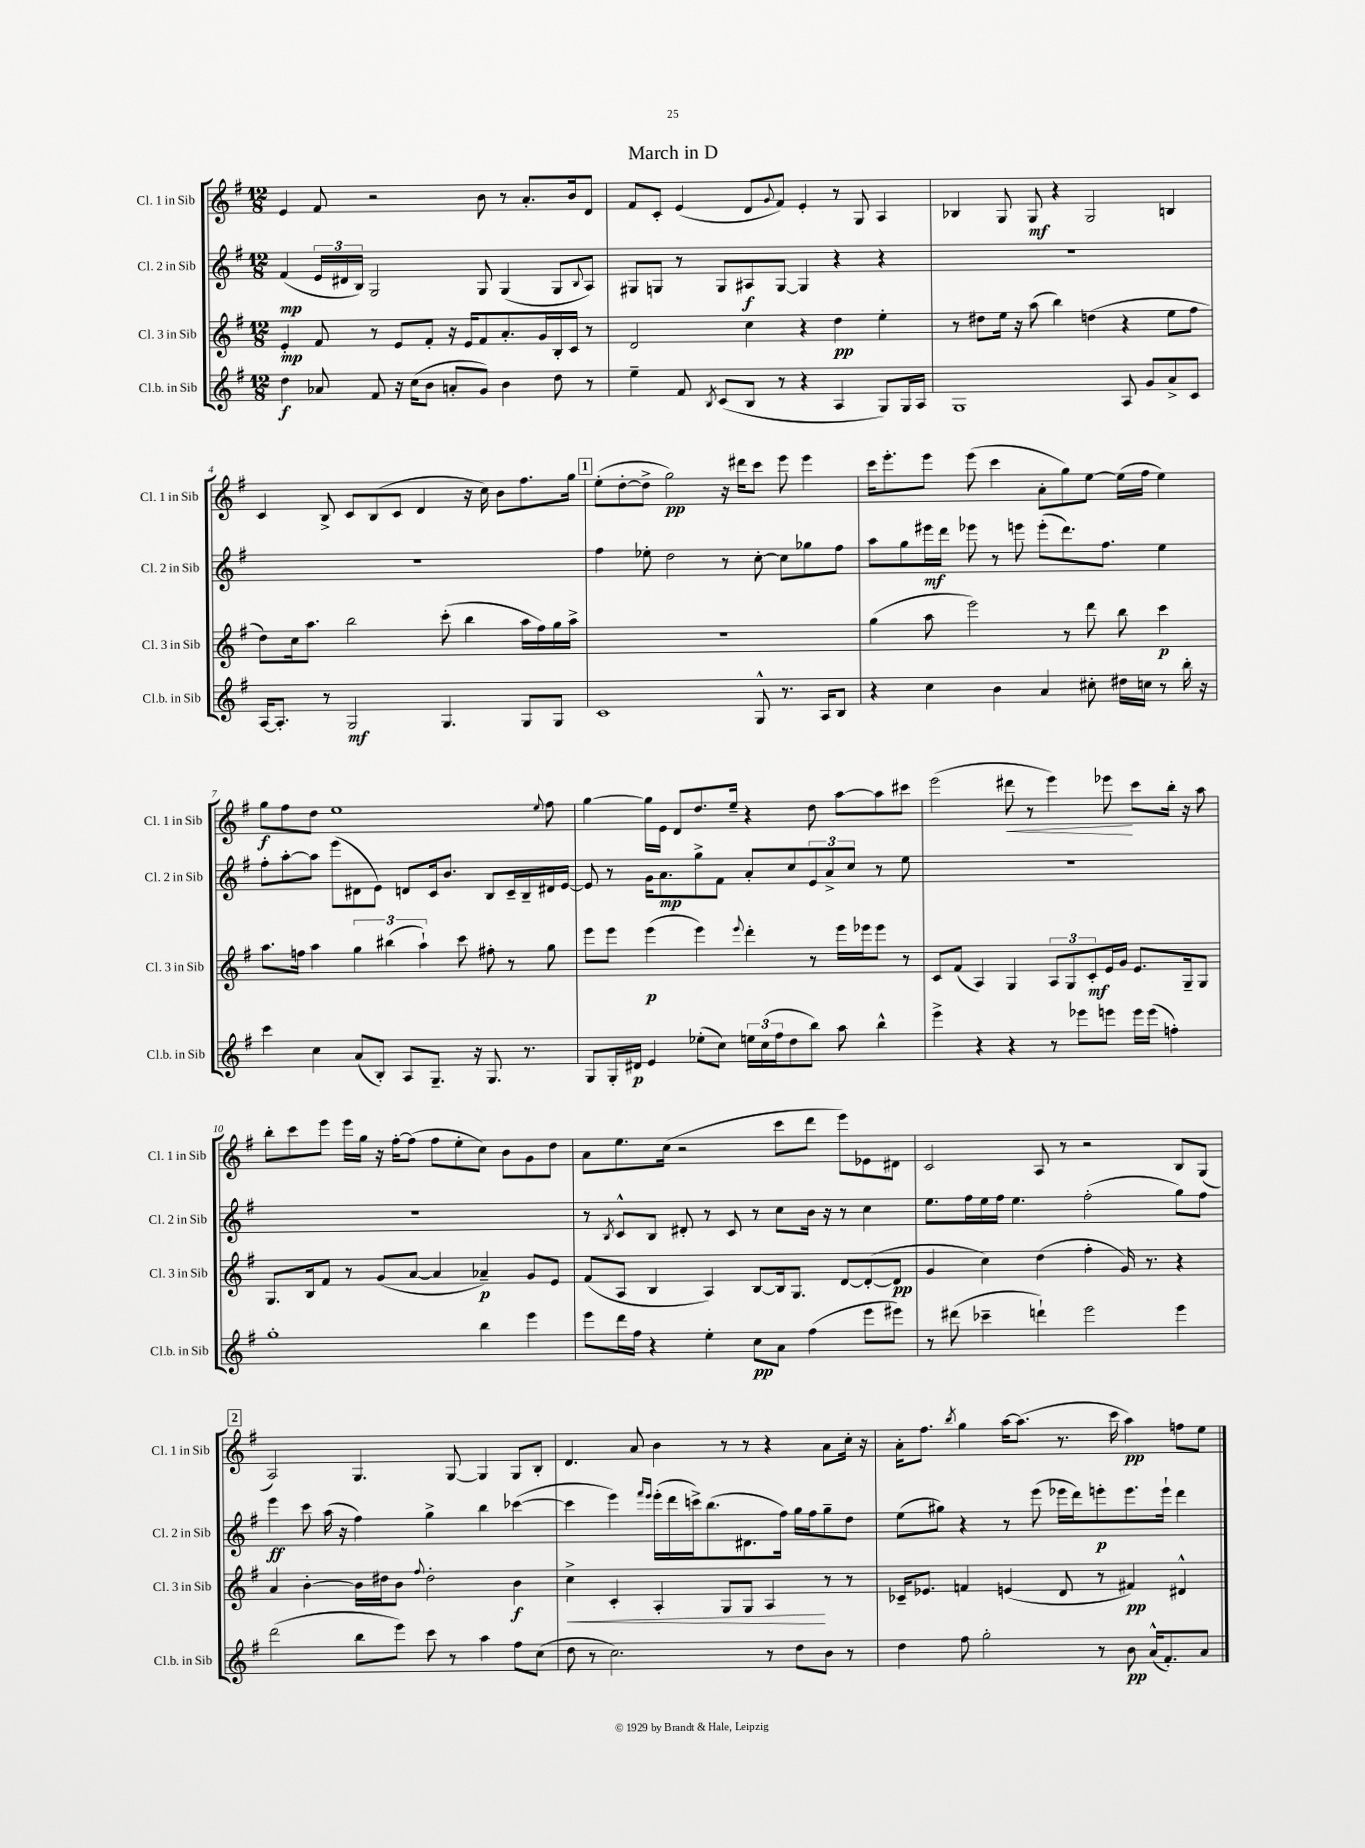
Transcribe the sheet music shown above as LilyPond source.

\header { title = "March in D" }
<<
\new StaffGroup <<
\new Staff = "s0" \with { instrumentName = "Cl. 1 in Sib" shortInstrumentName = "Cl. 1 in Sib" } {
    \clef treble \key g \major \numericTimeSignature \time 12/8
    e'4 fis'8 r2 b'8 r8 a'8.-. b'16 d'8 |
    fis'8 c'8-. e'4( d'8 \appoggiatura { g'8 } fis'8) e'4-. r8 g8 a4 |
    bes4 g8 g8\mf r4 g2 b4 |
    c'4 b8-> c'8 b8( c'8 d'4 r16 c''16) b'8 fis''8. g''16 |
    \mark \markup { \box "1" } e''8-.( d''8~-. d''8-> g''2\pp) r16 dis'''16 c'''8 e'''8 e'''4 |
    c'''16 e'''8.-. e'''8 e'''8( c'''4 a'8-. g''8) e''8~ e''16( fis''16 e''4) |
    g''8\f fis''8 d''8 e''1 \appoggiatura { e''8 } fis''8 |
    g''4~ g''16 e'16 d'8 d''8. e''16-- r4 d''8 a''8~ a''8 cis'''8 |
    e'''2( dis'''8\< r8 e'''4) ees'''8\! c'''8 b''16-. r16 a''8 |
    b''8-. c'''8 e'''8 e'''16 g''16 r16 fis''16~-. fis''8( fis''8 e''8-. c''8) b'8 g'8 d''8 |
    a'8 e''8. c''16( r2 c'''8 d'''8 e'''8) ees'8 dis'8 |
    c'2 a8 r8 r2 b8 g8( |
    \mark \markup { \box "2" } a2) g4. g8~ g4 g8 b8-. |
    d'4. a'8 b'4 r8 r8 r4 a'8 c''16-. r16 |
    a'16-. fis''8. \acciaccatura { b''8 } g''4 a''16~ a''8.( r8. c'''16 a''4\pp) f''8 e''8 \bar "|." |
}
\new Staff = "s1" \with { instrumentName = "Cl. 2 in Sib" shortInstrumentName = "Cl. 2 in Sib" } {
    \clef treble \key g \major \numericTimeSignature \time 12/8
    fis'4\mp( \tuplet 3/2 { e'16 dis'16 b16) } g2 g8 g4( g8 \appoggiatura { b8 } a8) |
    gis8 g8 r8 g8 ais8\f g8~ g4 r4 r4 |
    R1. |
    R1. |
    \mark \markup { \box "1" } fis''4 ees''8-. d''2 r8 c''8~-. c''8 ges''8 fis''8 |
    a''8 g''8 eis'''16\mf d'''16 ees'''8 r8 e'''8 e'''8-.( d'''8.) fis''8. e''4 |
    fis''8-. a''8~-. a''8 e'''8( dis'8 e'8) d'8 c'16 b'8. b8 c'16-- b16-- dis'16 e'16~ |
    e'8 r8 g'16 a'8.\mp g''8-> fis'8 a'8-. c''8 \tuplet 3/2 { e'8 a'8-> c''8 } r8 e''8 |
    R1. |
    R1. |
    r8 \acciaccatura { b8 } c'8-^ b8 dis'8-. r8 c'8 r8 c''8 b'16 r16 r8 c''4 |
    e''8. fis''16 e''16 fis''16 e''4. fis''2-.( g''8) fis''8 |
    \mark \markup { \box "2" } e'''4\ff c'''8 a''16( r16 fis''4) g''4-> b''4 ces'''4~( |
    ces'''4 e'''4) \grace { fis'''16 e'''16 } e'''16-.( d'''16 c'''16->) b''8.( dis'8. fis''16) g''16 fis''16 g''8-- d''8 |
    e''8( gis''8) r4 r8 e'''8( ees'''16 d'''16) e'''8-.\p e'''8. e'''16-! d'''4 \bar "|." |
}
\new Staff = "s2" \with { instrumentName = "Cl. 3 in Sib" shortInstrumentName = "Cl. 3 in Sib" } {
    \clef treble \key g \major \numericTimeSignature \time 12/8
    e'4-.\mp fis'8 r8 e'8 fis'8-. r16 e'16 fis'8 a'8.-. g'16 b16-. c'16 r8 |
    d'2 c''4 r4 d''4\pp e''4-. |
    r8 dis''8 e''16 r16 a''8( b''4) d''4( r4 e''8 fis''8 |
    d''8) c''16 a''8. b''2 c'''8-.( b''4 a''16 fis''16) g''16 a''16-> |
    \mark \markup { \box "1" } R1. |
    g''4( a''8 e'''2) r8 d'''8 b''8 c'''4\p |
    a''8. f''16 a''4 \tuplet 3/2 { g''4 bis''4( a''4-!) } c'''8 fis''8-. r8 g''8 |
    e'''8 e'''8 e'''4\p( e'''4) \appoggiatura { e'''8 } d'''4-. r8 e'''16 ees'''16 ees'''8 r8 |
    c'8 fis'8( a4) g4 \tuplet 3/2 { a8 g8 c'8-.\mf } e'16 g'16 e'8. g16-- g8 |
    g8. b16 fis'8 r8 g'8( a'8~ a'4 aes'4--\p) g'8 e'8 |
    fis'8( a8 b4 a4) b8~ b16 g8. d'8~ d'8~-.( d'8\pp |
    g'4 c''4) d''4( fis''4-. g'16) r8. r4 |
    \mark \markup { \box "2" } a'4 b'4~-. b'16 dis''16 b'8 \appoggiatura { fis''8 } dis''2-. b'4\f |
    c''4->\< c'4-. a4-. g8 g8 a4\! r8 r8 |
    ces'16-- ees'8. f'4 e'4( d'8 r8 fis'4\pp) dis'4-^ \bar "|." |
}
\new Staff = "s3" \with { instrumentName = "Cl.b. in Sib" shortInstrumentName = "Cl.b. in Sib" } {
    \clef treble \key g \major \numericTimeSignature \time 12/8
    d''4\f aes'8 fis'8 r16 c''16( b'8 a'8-. g'8) b'4 d''8 r8 |
    e''4-- fis'8 \acciaccatura { b8 } c'8( b8 r8 r4 a4 g8) g16 a16 |
    g1 a8 g'8 a'8-> c'8 |
    a16~ a8.-. r8 g2\mf g4. g8 g8 |
    \mark \markup { \box "1" } c'1 g8-^ r8. a16 b8 |
    r4 c''4 b'4 a'4 cis''8-. dis''16 c''16 r8 b''16-. r16 |
    c'''4 c''4 a'8( b8-.) a8 g8.-- r16 g8. r8. |
    g8 g16-. dis'16\p e'4 ees''8-.( c''8) \tuplet 3/2 { e''16 c''16( fis''16 } d''8 b''8) a''8 b''4-^ |
    e'''4-> r4 r4 r8 ees'''8 e'''8 e'''16 e'''16( f''4-.) |
    g''1-. b''4 e'''4 |
    e'''8 d'''16 fis''16 r4 e''4-. c''8\pp a'8 fis''4( e'''8 eis'''8) |
    r8 dis'''8( ces'''4-- d'''4-!) e'''2 e'''4 |
    \mark \markup { \box "2" } d'''2( b''8 e'''8) c'''8 r8 a''4 fis''8 c''8( |
    d''8 r8 c''2.) r8 d''8 b'8 r8 |
    d''4 fis''8 g''2-. r8 b'8\pp a'16-^( fis'8.-.) a'8 \bar "|." |
}
>>
>>
